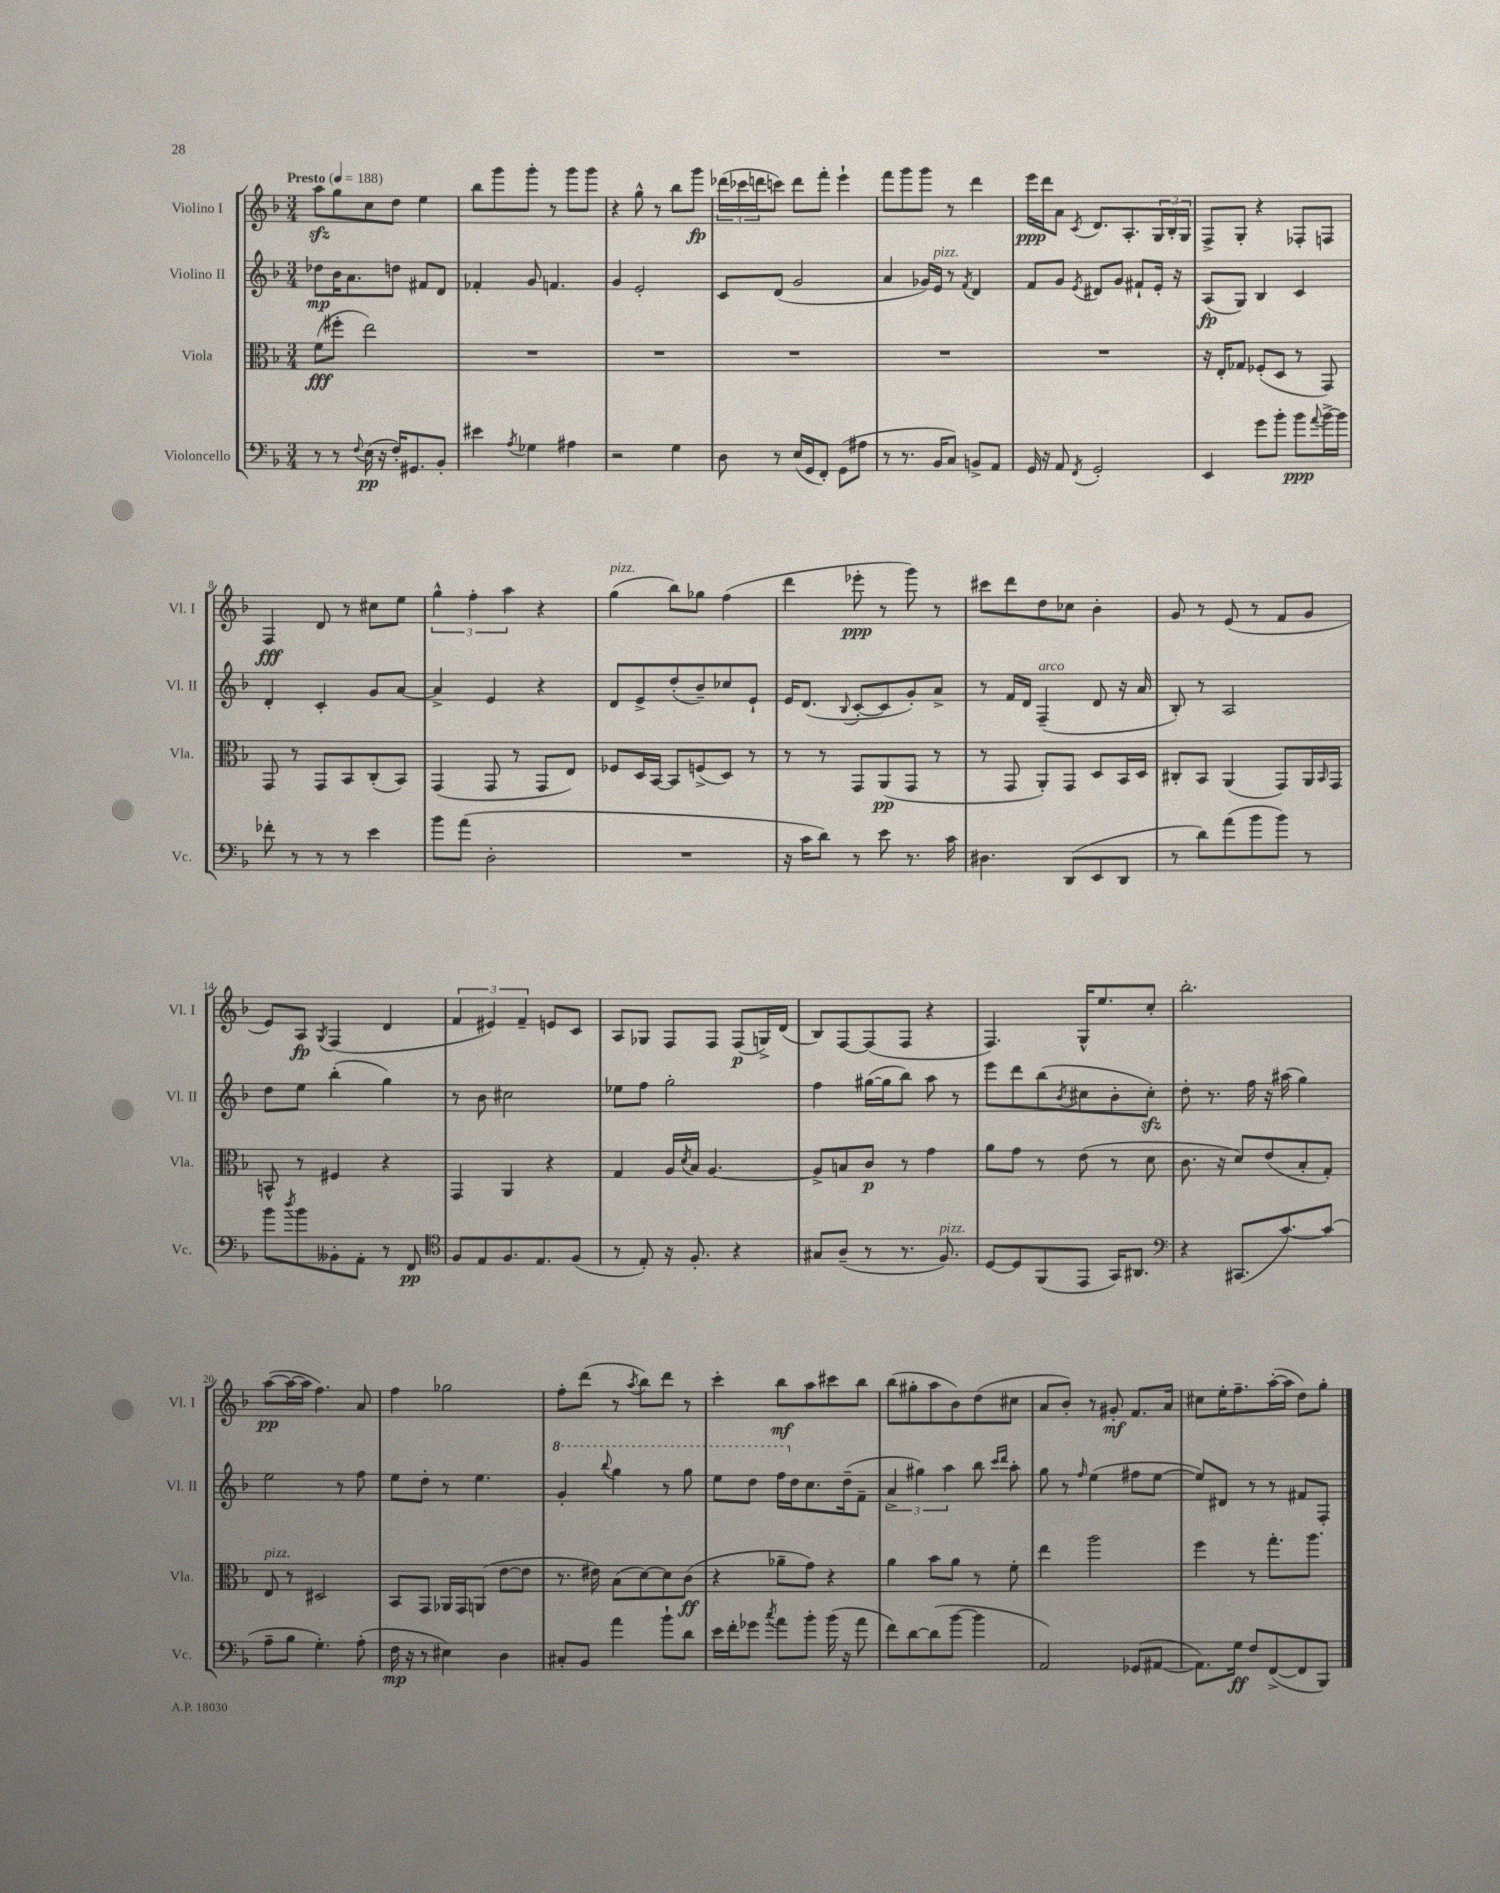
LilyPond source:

<<
\new StaffGroup <<
\new Staff = "s0" \with { instrumentName = "Violino I" shortInstrumentName = "Vl. I" } {
    \clef treble \key f \major \numericTimeSignature \time 3/4 \tempo "Presto" 4 = 188
    a''8\sfz g''8 c''8 d''8 e''4 |
    bes''8 g'''8 g'''8-. r8 g'''8 g'''8 |
    r4 g''8-^ r8 bes''8 g'''8\fp |
    \tuplet 3/2 { des'''16( ces'''16 d'''16 } c'''8) d'''8 f'''8-. e'''4-! |
    f'''8 g'''8 g'''8 r8 d'''4 |
    e'''16\ppp d'''16 a'8 \acciaccatura { c'8 } d'8. a8.-. \tuplet 3/2 { g16 bes16-. g16 } |
    f8-> g8-. r4 fes8-. f8 |
    f4\fff d'8 r8 cis''8 e''8 |
    \tuplet 3/2 { g''4-^ f''4-. a''4 } r4 |
    g''4^\markup { \italic "pizz." }( bes''8) ges''8 f''4( |
    d'''4 ees'''8-.\ppp r8 g'''8) r8 |
    cis'''8 d'''8 d''8 ces''8 bes'4-. |
    g'8 r8 e'8( r8 f'8 g'8 |
    e'8) a8\fp \acciaccatura { g8 } f4( d'4 |
    \tuplet 3/2 { f'4 eis'4) f'4-- } e'8 c'8 |
    a8 ges8 f8 f8 f8\p( g16->) d'16( |
    bes8) f8~ f8( f8 r4 |
    f4.) g16-^ e''8. c''8-. |
    bes''2.-. |
    a''8~\pp( a''16~ a''16 f''4.) a'8 |
    f''4 ges''2 |
    f''8-. d'''8( r8 \acciaccatura { a''8 } bes''8) d'''8 r8 |
    c'''4-. bes''8\mf a''8 cis'''8 bes''8 |
    bes''8( gis''8-. a''8 bes'8) d''8( cis''8 |
    a'8 bes'8-.) r8 gis'8-.\mf f'8. a'16 |
    cis''8 e''16-. f''8.-- a''16~-.( a''16 d''8) g''8-. \bar "|." |
}
\new Staff = "s1" \with { instrumentName = "Violino II" shortInstrumentName = "Vl. II" } {
    \clef treble \key f \major \numericTimeSignature \time 3/4
    des''8\mp bes'16 a'8. d''8 fis'8 d'8 |
    fes'4-. g'8 f'4. |
    g'4 e'2-. |
    c'8 d'8( g'2 |
    a'4 ges'16) e'16^\markup { \italic "pizz." } r8 \acciaccatura { f'8 } d'4 |
    f'8 g'8 \acciaccatura { e'8 } dis'8 g'8 fis'8-! e'16-. r16 |
    a8\fp( g8) bes4 c'4 |
    d'4-. c'4-. g'8 a'8~ |
    a'4-> e'4 r4 |
    d'8 e'8-> d''8-.( bes'8--) ces''8 e'8-! |
    e'16 d'8.( \appoggiatura { bes8 } c'8~-. c'8 g'8-.) a'8-> |
    r8 f'16 d'16 f4--^\markup { \italic "arco" }( d'8 r16 a'16 |
    bes8-.) r8 a2 |
    d''8 e''8 bes''4-.( g''4) |
    r8 bes'8 cis''2 |
    ees''8 f''8 g''2-. |
    f''4 gis''16~( gis''16 bes''8) a''8 r8 |
    e'''8 d'''8 bes''8( \acciaccatura { bes'8 } cis''8 bes'8-. cis''8-.\sfz) |
    d''8-. r8. f''16 r16 ais''16( g''4) |
    e''2 r8 f''8 |
    e''8 d''8-. r8 e''4. |
    \ottava #1 g''4-. \appoggiatura { bes'''8 } g'''4 r8 g'''8 |
    e'''8 d'''8 f'''16 \ottava #0 d''16 c''8. d''16--( f'8-- |
    \tuplet 3/2 { a'4-> gis''4) a''4 } bes''8 \grace { c'''16 d'''16 } a''8-. |
    g''8 r8 \grace { f''16 } e''4( fis''8 e''8~ |
    e''8) dis'8 r8 r8 fis'8 f8-. \bar "|." |
}
\new Staff = "s2" \with { instrumentName = "Viola" shortInstrumentName = "Vla." } {
    \clef alto \key f \major \numericTimeSignature \time 3/4
    f'8\fff( fis''8-. e''2) |
    R2. |
    R2. |
    R2. |
    R2. |
    R2. |
    r16 e16-. ges8 fes8-.( d8 r8 g,8) |
    g,8 r8 g,8 bes,8 c8-.( bes,8) |
    g,4( g,8 r8 g,8 e8) |
    fes8 d16 bes,16~ bes,8 f8->( d8) r8 |
    r8 r8 g,8 a,8\pp( g,8 r8 |
    r8 g,8 a,8-.) g,8 d8 bes,16 d16 |
    cis8-. bes,8 a,4( g,8) a,16 \grace { bes,16 } g,16 |
    b,8-^ r8 fis4 r4 |
    g,4 a,4 r4 |
    g4 a16 \acciaccatura { d'8 } bes16 a4.~ |
    a8-> b8 c'8\p r8 g'4 |
    a'8 g'8 r8 e'8( r8 d'8 |
    c'8. r16 d'8) e'8( bes8-. g8-.) |
    e8^\markup { \italic "pizz." } r8 dis2 |
    bes,8 g,8 aes,16 g,16 a,8( e'8~ e'8 |
    r8. eis'16) bes8( d'8~) d'8 c'8\ff( |
    r4 aes'8-- g'8) r4 |
    a'4 bes'8 a'8 r8 f'8-. |
    e''4 a''2 |
    f''4 r8 g''8.-. a''8. \bar "|." |
}
\new Staff = "s3" \with { instrumentName = "Violoncello" shortInstrumentName = "Vc." } {
    \clef bass \key f \major \numericTimeSignature \time 3/4
    r8 r8 \appoggiatura { f8 } e16\pp( r16 f16-.) gis,8. bes,8-. |
    eis'4 \acciaccatura { a8 } ges4 ais4 |
    r2 g4 |
    d8 r8 e16( g,16 f,8-.) g,8( ais8 |
    r8 r8. bes,16 c8) b,8-> a,8 |
    g,16 r16 a,8 \acciaccatura { f,8 } g,2-. |
    e,4 g'8 bes'8-. bes'8\ppp \appoggiatura { a'8 } bes'16~-> bes'16 |
    fes'8-. r8 r8 r8 e'4 |
    bes'8 a'8( d2-. |
    R2. |
    r16 c'16 d'8) r8 e'8 r8. c'16 |
    dis4. d,8( e,8 d,8 |
    r8 d'8) a'8( bes'8 bes'8) r8 |
    bes'8 \acciaccatura { d''8 } bes'8 beses,8-. a,8-. r8 f,8\pp |
    \clef tenor f8 e8 f8. e8. f8( |
    r8 e8-.) r16 f8.-. r4 |
    gis8 a8--( r8 r8. f8.^\markup { \italic "pizz." }) |
    d8~ d8 f,8( e,8 g,16) ais,8. |
    \clef bass r4 cis,8.( c'8.~) c'8( |
    a8-- bes8 g4.-.) a8-.( |
    f16\mp r16 r8 eis4) d4 |
    cis8-. bes,8 a'4 bes'8-! d'8 |
    e'16 f'16-. ges'8 \acciaccatura { c''8 } a'8 bes'8-. bes'16( r16 a'8 |
    f'8) d'8~ d'8( bes'8~ bes'4 |
    a,2) ges,8( ais,8~ |
    ais,8.) g16\ff f8 f,8~->( f,8 bes,,8) \bar "|." |
}
>>
>>
